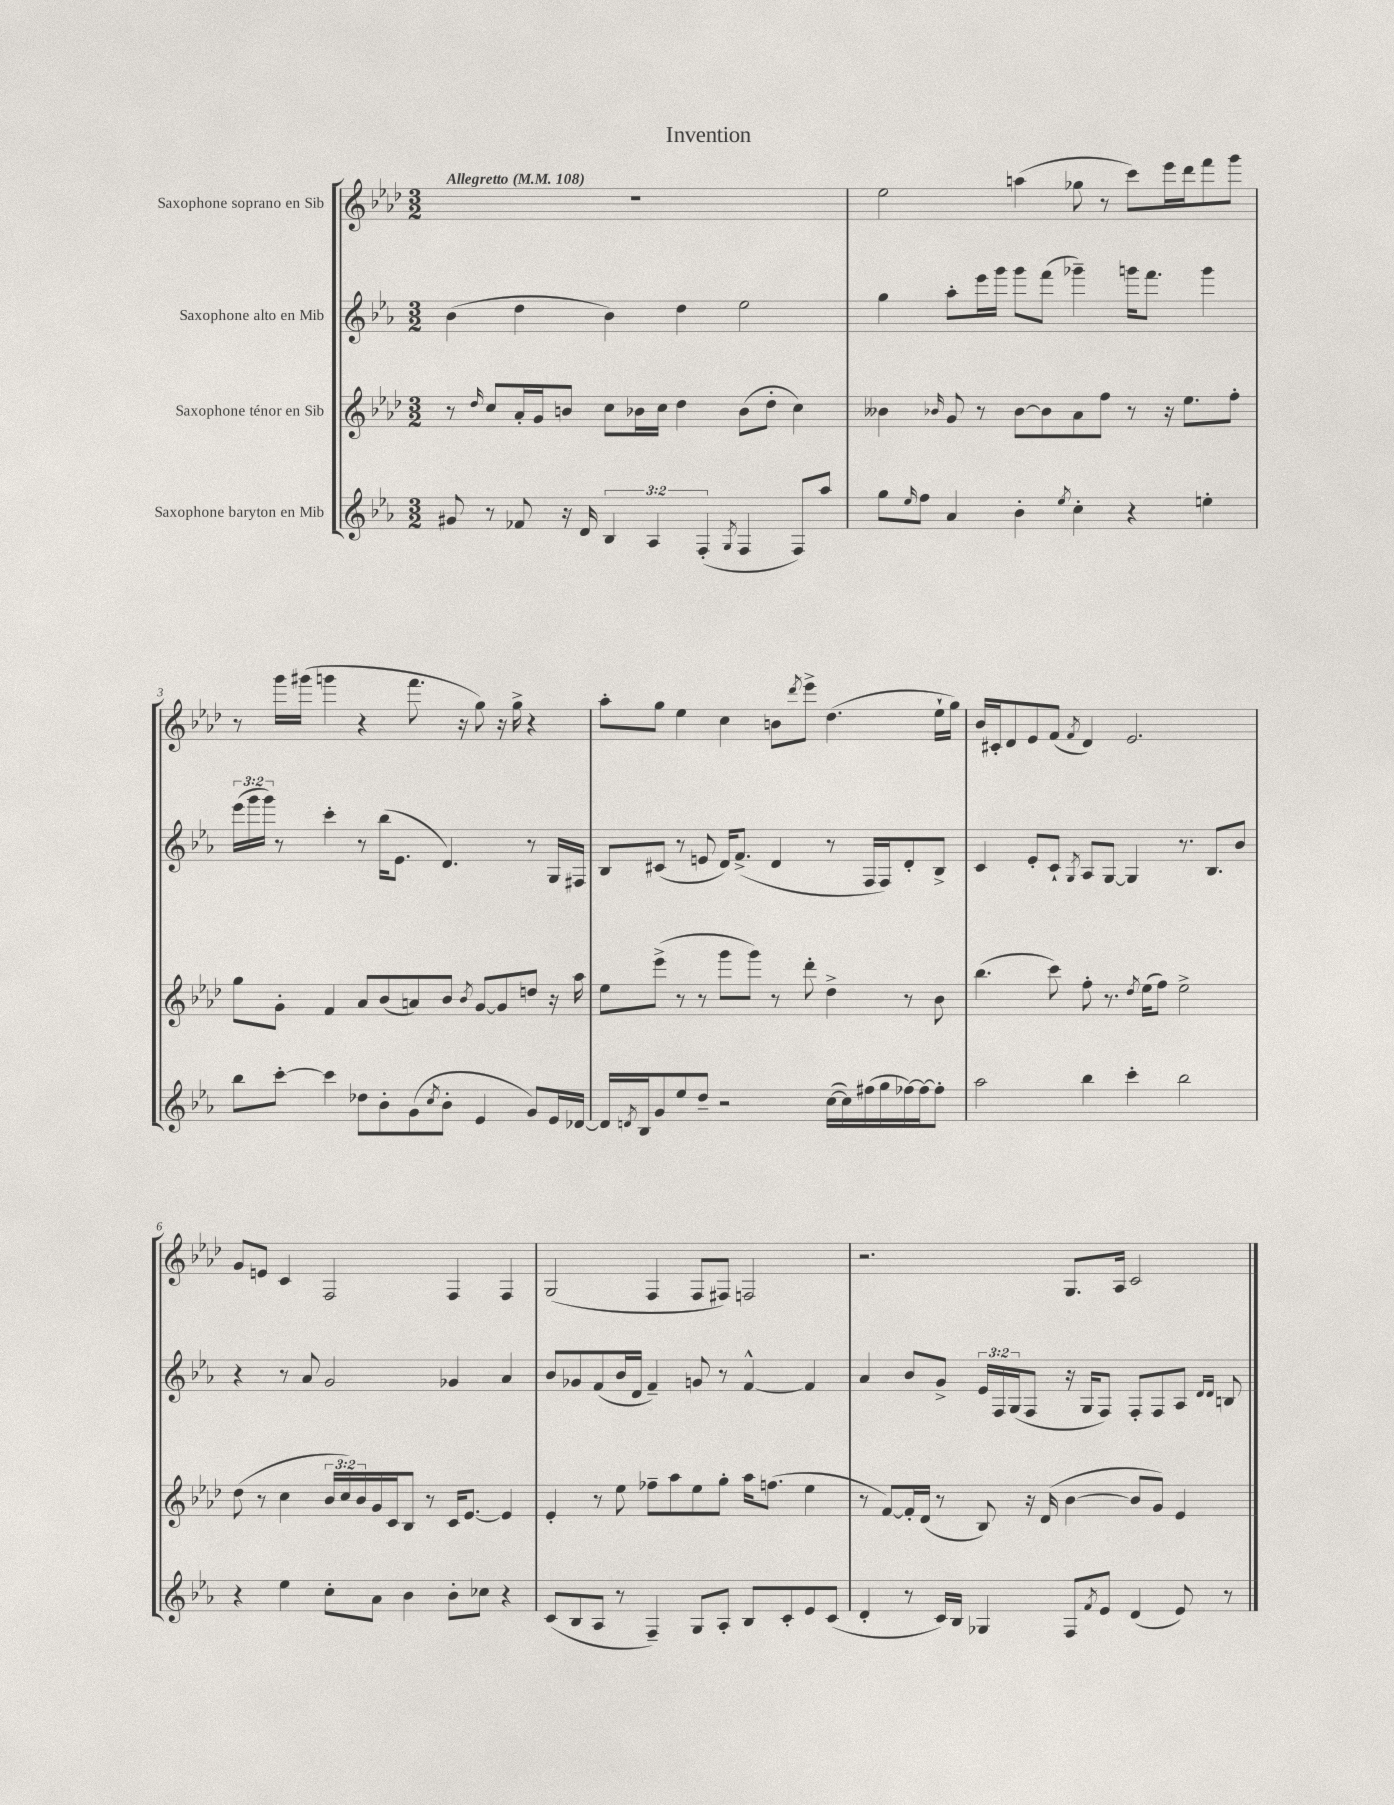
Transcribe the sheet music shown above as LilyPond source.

\header { title = "Invention" }
<<
\new StaffGroup <<
\new Staff = "s0" \with { instrumentName = "Saxophone soprano en Sib" } {
    \clef treble \key aes \major \numericTimeSignature \time 3/2 \tempo "Allegretto" 4 = 108
    R1. |
    ees''2 a''4( ges''8 r8 c'''8) ees'''16 des'''16 f'''8 g'''8 |
    r8 g'''16 gis'''16( g'''4 r4 f'''8. r16 g''8) r16 g''16-> r4 |
    aes''8-. g''8 ees''4 c''4 b'8 \acciaccatura { des'''8 } ees'''8-> des''4.( ees''16-! g''16) |
    bes'16 cis'16-. des'8 ees'8 f'8( \acciaccatura { f'8 } des'4) ees'2. |
    g'8 e'8 c'4 f2 f4 f4 |
    g2( f4 f8 fis8) f2 |
    r2. g8. aes16 c'2 \bar "|." |
}
\new Staff = "s1" \with { instrumentName = "Saxophone alto en Mib" } {
    \clef treble \key ees \major \numericTimeSignature \time 3/2 \override Staff.TupletNumber.text = #tuplet-number::calc-fraction-text
    bes'4( d''4 bes'4) d''4 ees''2 |
    g''4 aes''8-. ees'''16 g'''16 g'''8 f'''8( ges'''4--) g'''16 f'''8. g'''4 |
    \tuplet 3/2 { ees'''16( g'''16 g'''16) } r8 c'''4-. r8 bes''16( ees'8. d'4.) r8 g16 fis16 |
    bes8 cis'8( r8 e'8 d'16) f'8.->( d'4 r8 f16 f16) d'8-. bes8-> |
    c'4 ees'8-. c'8-! \acciaccatura { g8 } aes8 g8~ g4 r8. bes8. bes'8 |
    r4 r8 aes'8 g'2 ges'4 aes'4 |
    bes'8 ges'8 f'8( bes'16 d'16 f'4--) g'8 r8 f'4~-^ f'4 |
    aes'4 bes'8 g'8-> \tuplet 3/2 { ees'16 f16 g16( } f8 r16 g16 f8) f8-. f8 aes8 \grace { d'16 d'16 } b8 \bar "|." |
}
\new Staff = "s2" \with { instrumentName = "Saxophone ténor en Sib" } {
    \clef treble \key aes \major \numericTimeSignature \time 3/2 \override Staff.TupletNumber.text = #tuplet-number::calc-fraction-text
    r8 \grace { des''16 } c''8 aes'16-. g'16 b'8 c''8 bes'16 c''16 des''4 bes'8( des''8-. c''4) |
    beses'4 \grace { bes'16 } g'8 r8 bes'8~ bes'8 aes'8 f''8 r8 r16 ees''8. f''8-. |
    g''8 g'8-. f'4 aes'8 bes'8( a'8) bes'8 \acciaccatura { bes'8 } g'8~ g'8 d''8 r16 aes''16 |
    ees''8 ees'''8->( r8 r8 g'''8 g'''8) r8 des'''8-. des''4-> r8 bes'8 |
    bes''4.( c'''8) f''8-. r8. \acciaccatura { des''8 } ees''16( f''8) ees''2-> |
    des''8( r8 c''4 \tuplet 3/2 { bes'16 c''16) bes'16 } g'16 c'16 bes8 r8 c'16 ees'8.~ ees'4 |
    ees'4-. r8 ees''8 fes''8-- aes''8 ees''8 g''8-. aes''16 f''8.( ees''4 |
    r8 f'8~) f'16-. des'16( r8 bes8) r16 des'16( bes'4~ bes'8 g'8) ees'4 \bar "|." |
}
\new Staff = "s3" \with { instrumentName = "Saxophone baryton en Mib" } {
    \clef treble \key ees \major \numericTimeSignature \time 3/2 \override Staff.TupletNumber.text = #tuplet-number::calc-fraction-text
    gis'8 r8 fes'8 r16 d'16 \tuplet 3/2 { bes4 aes4 f4-.( } \acciaccatura { g8 } f4 f8) aes''8 |
    g''8 \grace { ees''16 } f''8 aes'4 bes'4-. \acciaccatura { ees''8 } c''4-. r4 e''4-. |
    bes''8 c'''8~-. c'''4 des''8 bes'8-. g'8( \acciaccatura { c''8 } bes'8-. ees'4 g'8) ees'16 des'16~ |
    des'16 \acciaccatura { d'8 } bes16 g'8 ees''8 d''8-- r2 c''16~( c''16) fis''16( g''16 fes''16~) fes''16~ fes''8-. |
    aes''2 bes''4 c'''4-. bes''2 |
    r4 ees''4 c''8-. aes'8 bes'4 bes'8-. ces''8 r4 |
    c'8( bes8 aes8 r8 f4--) g8 aes8-. bes8 c'8-. ees'8 c'8( |
    d'4-. r8 c'16) bes16 ges4 f8 \acciaccatura { f'8 } ees'8 d'4( ees'8) r8 \bar "|." |
}
>>
>>
